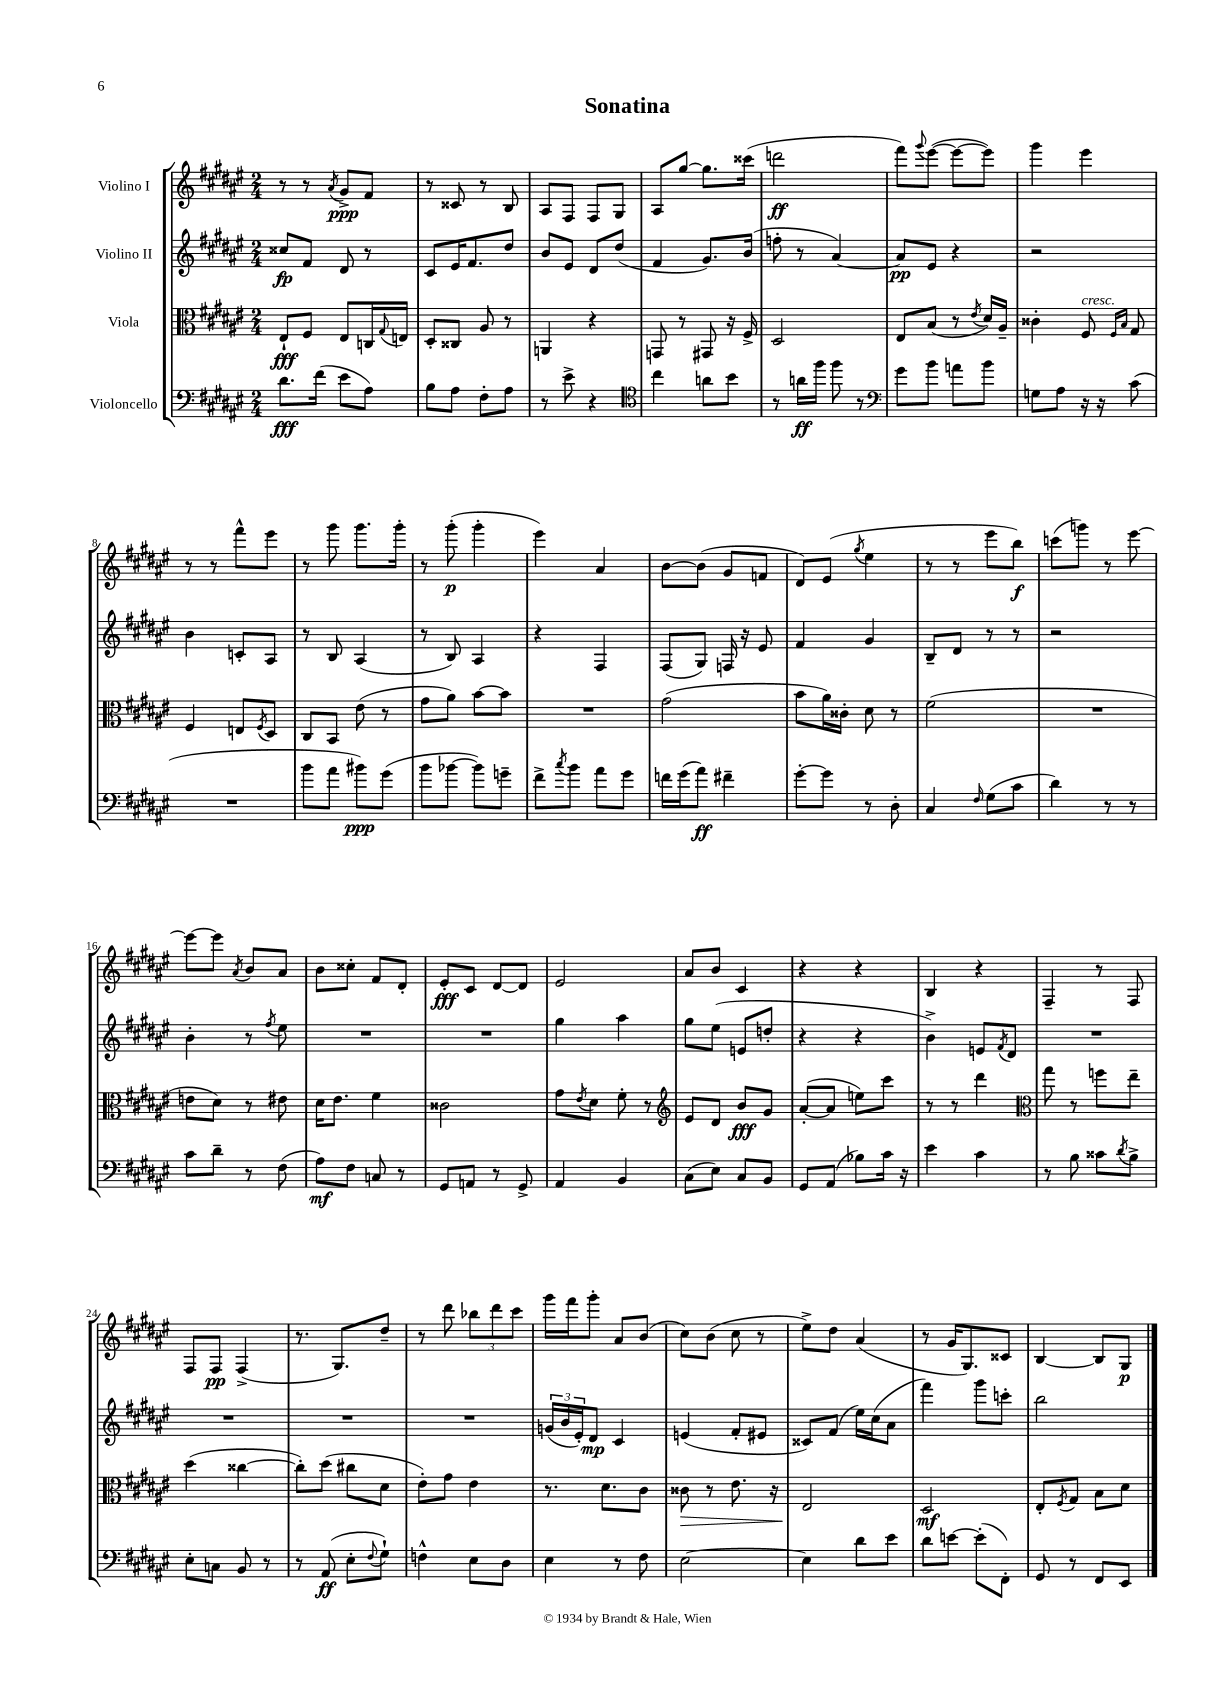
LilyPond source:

\header { title = "Sonatina" }
<<
\new StaffGroup <<
\new Staff = "s0" \with { instrumentName = "Violino I" } {
    \clef treble \key fis \major \numericTimeSignature \time 2/4
    r8 r8 \acciaccatura { ais'8 } gis'8->\ppp fis'8 |
    r8 cisis'8 r8 b8 |
    ais8 fis8 fis8 gis8 |
    ais8 gis''8~ gis''8. cisis'''16( |
    d'''2\ff |
    fis'''8) \appoggiatura { gis'''8 } eis'''8~( eis'''8~ eis'''8) |
    gis'''4 eis'''4 |
    r8 r8 fis'''8-^ eis'''8 |
    r8 gis'''8 gis'''8. gis'''16-. |
    r8 gis'''8-.\p( gis'''4-. |
    eis'''4) ais'4 |
    b'8~ b'8( gis'8 f'8 |
    dis'8) eis'8( \acciaccatura { gis''8 } eis''4 |
    r8 r8 eis'''8 b''8\f) |
    c'''8( g'''8) r8 eis'''8~ |
    eis'''8~ eis'''8 \acciaccatura { ais'8 } b'8 ais'8 |
    b'8 cisis''8-. fis'8 dis'8-. |
    eis'8-.\fff cis'8 dis'8~ dis'8 |
    eis'2 |
    ais'8 b'8 cis'4 |
    r4 r4 |
    b4 r4 |
    fis4-- r8 fis8 |
    fis8 fis8\pp fis4->( |
    r8. gis8.) dis''8-- |
    r8 dis'''8 \tuplet 3/2 { bes''8 dis'''8 cis'''8 } |
    gis'''16 fis'''16 gis'''8-. ais'8 b'8( |
    cis''8) b'8( cis''8 r8 |
    eis''8->) dis''8 ais'4( |
    r8 gis'16 gis8.) cisis'8 |
    b4~ b8 gis8\p \bar "|." |
}
\new Staff = "s1" \with { instrumentName = "Violino II" } {
    \clef treble \key fis \major \numericTimeSignature \time 2/4
    cisis''8\fp fis'8 dis'8 r8 |
    cis'8 eis'16 fis'8. dis''8 |
    b'8 eis'8 dis'8 dis''8( |
    fis'4 gis'8.) b'16( |
    f''8-. r8 ais'4~) |
    ais'8\pp eis'8 r4 |
    r2 |
    b'4 c'8-. ais8 |
    r8 b8 ais4( |
    r8 b8) ais4 |
    r4 fis4 |
    fis8( gis8) f16 r16 eis'8 |
    fis'4 gis'4 |
    b8-- dis'8 r8 r8 |
    r2 |
    b'4-. r8 \acciaccatura { fis''8 } eis''8 |
    R2 |
    R2 |
    gis''4 ais''4 |
    gis''8 eis''8( e'8 d''8-. |
    r4 r4 |
    b'4->) e'8 \acciaccatura { fis'8 } dis'8 |
    R2 |
    R2 |
    R2 |
    R2 |
    \tuplet 3/2 { g'16( b'16 eis'16-.) } dis'8\mp cis'4 |
    e'4( fis'8-. eis'8 |
    cisis'8) fis'8( eis''16) cis''16( ais'8 |
    fis'''4) gis'''8 c'''8-. |
    b''2 \bar "|." |
}
\new Staff = "s2" \with { instrumentName = "Viola" } {
    \clef alto \key fis \major \numericTimeSignature \time 2/4
    eis8-!\fff fis8 eis8 c16 \appoggiatura { gis8 } e16 |
    dis8-. cisis8 ais8 r8 |
    a,4 r4 |
    g,8 r8 gis,8 r16 fis16-> |
    dis2 |
    eis8 b8( r8 \acciaccatura { eis'8 } dis'16) ais16-- |
    cisis'4-. fis8^\markup { \italic "cresc." } \grace { fis16 b16 } gis8 |
    fis4 e8 \acciaccatura { fis8 } dis8 |
    cis8 b,8 eis'8( r8 |
    gis'8 ais'8) b'8~ b'8 |
    R2 |
    gis'2( |
    b'8 ais'16) cisis'16-. dis'8 r8 |
    fis'2( |
    R2 |
    e'8 dis'8) r8 eis'8 |
    dis'16 eis'8. fis'4 |
    cisis'2 |
    gis'8 \acciaccatura { eis'8 } dis'8 fis'8-. r8 |
    \clef treble eis'8 dis'8 b'8\fff gis'8 |
    ais'8~-.( ais'8 e''8) cis'''8 |
    r8 r8 dis'''4 |
    \clef alto gis''8 r8 f''8 eis''8-- |
    dis''4( cisis''4~ |
    cisis''8-.) dis''8( cis''8 dis'8 |
    eis'8-.) gis'8 eis'4 |
    r8. dis'8. cis'8 |
    cisis'8\> r8 eis'8. r16 |
    eis2\! |
    dis2\mf |
    eis8-. \acciaccatura { fis8 } gis8 b8 dis'8 \bar "|." |
}
\new Staff = "s3" \with { instrumentName = "Violoncello" } {
    \clef bass \key fis \major \numericTimeSignature \time 2/4
    dis'8.\fff fis'16( eis'8 ais8) |
    b8 ais8 fis8-. ais8 |
    r8 eis'8-> r4 |
    \clef tenor cis''4 a'8 b'8 |
    r8 a'16\ff fis''16 fis''8 r8 |
    \clef bass gis'8 b'8 a'8 b'8 |
    g8 ais8 r16 r16 cis'8( |
    R2 |
    b'8 ais'8 bis'8\ppp) gis'8( |
    b'8 bes'8~ bes'8) g'8-- |
    fis'8-> \acciaccatura { cis''8 } b'8 ais'8 gis'8 |
    f'16 gis'16( ais'8\ff) fis'4-- |
    gis'8~-. gis'8 r8 dis8-. |
    cis4 \grace { fis16 } gis8( cis'8 |
    dis'4) r8 r8 |
    cis'8 dis'8-- r8 fis8( |
    ais8\mf) fis8 c8 r8 |
    gis,8 a,8 r8 gis,8-> |
    ais,4 b,4 |
    cis8( eis8) cis8 b,8 |
    gis,8 ais,8( bes8) cis'16 r16 |
    eis'4 cis'4 |
    r8 b8 cisis'8 \acciaccatura { dis'8 } b8-> |
    eis8-. c8 b,8 r8 |
    r8 ais,8\ff( eis8-. \appoggiatura { fis8 } gis8-!) |
    f4-^ eis8 dis8 |
    eis4 r8 fis8 |
    eis2~ |
    eis4 dis'8 eis'8 |
    dis'8 e'8~ e'8-.( fis,8-.) |
    gis,8 r8 fis,8 eis,8 \bar "|." |
}
>>
>>
